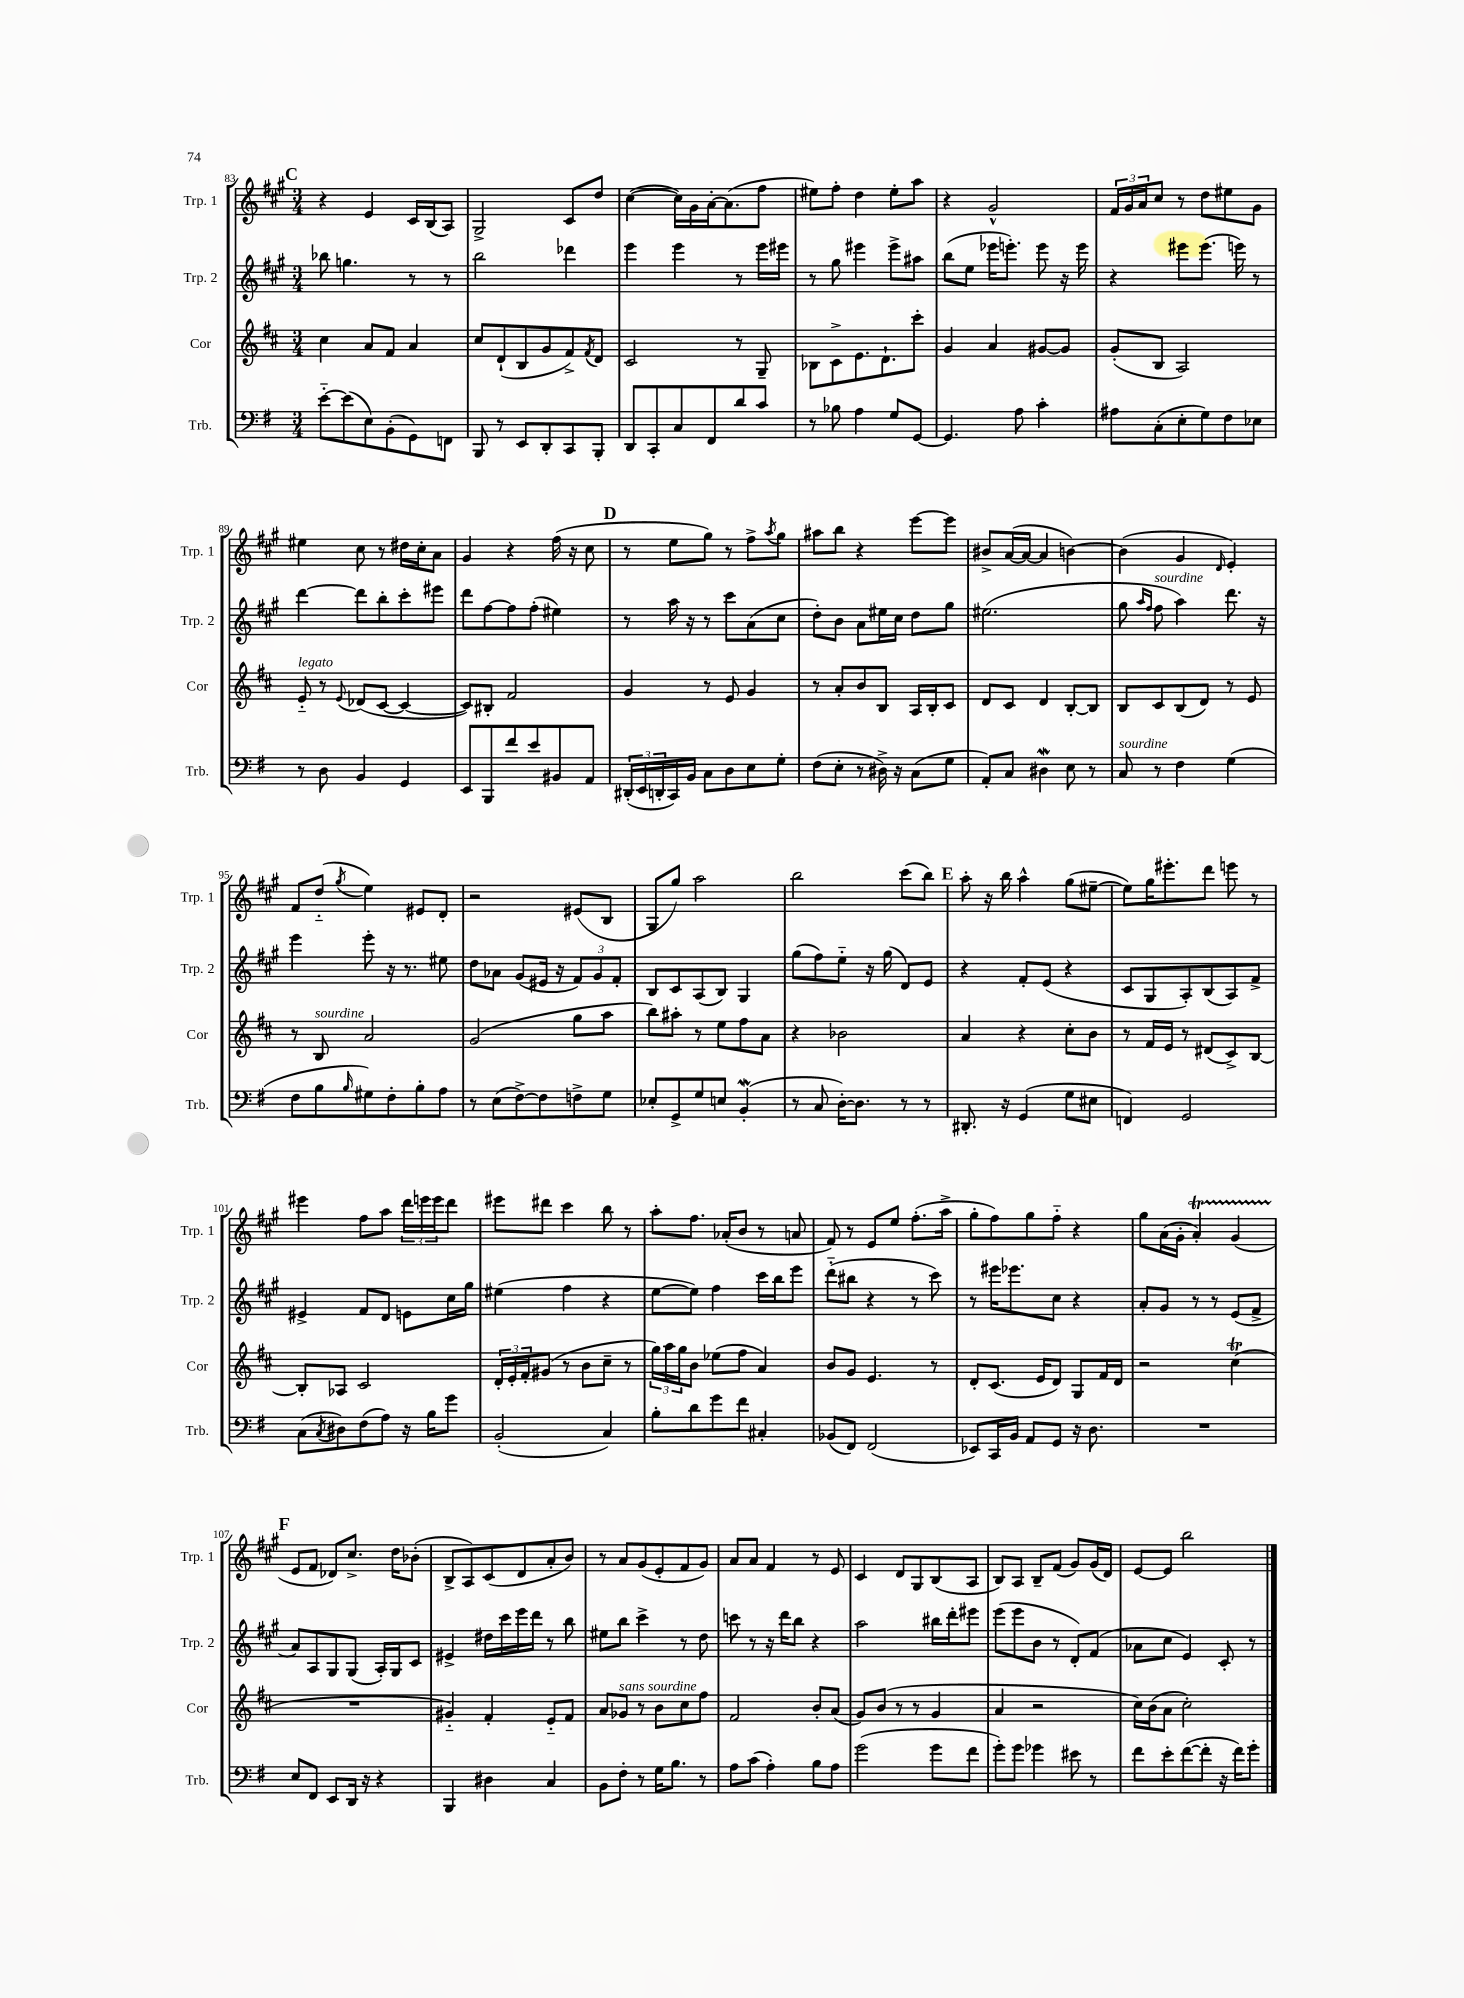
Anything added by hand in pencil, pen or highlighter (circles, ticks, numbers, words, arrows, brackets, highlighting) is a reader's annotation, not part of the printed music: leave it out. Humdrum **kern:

**kern	**kern	**kern	**kern
*staff4	*staff3	*staff2	*staff1
*clefF4	*clefG2	*clefG2	*clefG2
*k[f#]	*k[f#c#]	*k[f#c#g#]	*k[f#c#g#]
*M3/4	*M3/4	*M3/4	*M3/4
[8e'~\L	4cc#\	8bb-\	4r
(8e\]	.	4.gg\	.
8E\)	8a/L	.	4e/
(8BB'\	8f#/J	.	.
8GG\)	4a/	8r	16c#/LL
.	.	.	(16B/J
8FF\J	.	8r	8A/J)
=	=	=	=
8BBB/	8cc#/L	2bb\	2G#^/
8r	(8d`/	.	.
8EE/L	8B/	.	.
8DD'/	8g/	.	.
8CC/	8f#^/)	4ddd-\	8c#/L
.	8qf#/	.	.
8BBB'/J	8d/J	.	8dd/J
=	=	=	=
8DD/L	2c#/	4eee\	([4cc#\
8CC'/	.	.	.
8C/	.	4eee\	16cc#\]LL)
.	.	.	16g#\
8FF#/	.	.	[16a'\J
.	.	.	(8.a\]
8d/	8r	8r	.
8c/J	8G~/	16eee\LL	8ff#\J
.	.	16eee#\JJ	.
=	=	=	=
8r	8B-\L	8r	8ee#\L)
8B-\	8c#^\	8gg#\	8ff#'\J
4A\	8.e\	4eee#\	4dd\
.	8.d`\	.	.
8G/L	.	8eee#^\L	8ee#'\L
[8GG/J	8ccc#'\J	8aa#\J	8aa\J
=	=	=	=
4.GG/]	4g/	(8bb\L	4r
.	.	8ee\J	.
.	4a/	16eee-\LK	2g#^^/
.	.	8.eee'\J)	.
8A\	.	.	.
4c'\	[8g#/L	8eee\	.
.	8g#/]J	16r	.
.	.	16eee\	.
=	=	=	=
8A#\L	(8g'/L	4r	24f#/LL
.	.	.	24g#/
.	.	.	24a/J
(8C'\	8B/J	.	8cc#/J
8E'\	2A/)	8eee#\L	8r
8G\)	.	(8.eee#\J	8dd\L
8F#\	.	.	8ee#\
.	.	16eee\)	.
8E-\J	.	8r	8g#\J
=	=	=	=
8r	8e'~/	[4ddd\	4ee#\
8D\	8r	.	.
.	8qqe/	.	.
4BB/	(8d-/L	8ddd\]L	8cc#\
.	[8c#/J	8bb'\	8r
4GG/	4c#/_	8ccc#'\	16dd#\LL
.	.	.	16cc#'\J
.	.	8eee#\J	8a\J
=	=	=	=
8EE/L	8c#/]L)	8ddd\L	4g#/
8BBB/	8B#'/J	[8ff#\	.
8f#/	2f#/	8ff#\]	4r
8e/	.	(8ff#'\J	.
8BB#/	.	4ee#\)	(16ff#\
.	.	.	16r
8AA/J	.	.	8cc#\
=	=	=	=
(24DD#'/LL	4g/	8r	8r
24EE/	.	.	.
24DD'/	.	.	.
16CC/)	.	16aa\	8ee\L
16BB/JJ	.	16r	.
8C\L	8r	8r	8gg#\J)
8D\	8e/	8ccc#\L	8r
8E\	4g/	(8a\	8ff#^\L
.	.	.	8qaa/
8G'\J	.	8cc#\J	8gg#\J
=	=	=	=
(8F#\L	8r	8dd'\L)	8aa#\L
8E'\J	8a'/L	8b\J	8bb\J
8r	8b/	8a\L	4r
16D#^\)	8B/J	16ee#\L	.
16r	.	16cc#\JJ	.
(8C\L	16A/LL	8dd\L	[8eee\L
.	16B'/J	.	.
8G\J	8c#/J	8gg#\J	8eee\]J
=	=	=	=
8AA'/L)	8d/L	(2.ee#\	8b#^/L
8C/J	8c#/J	.	([16a/L
.	.	.	16a/_JJ
4D#\	4d/	.	4a/]
8E\	[8B'/L	.	[4b\)
8r	8B/]J	.	.
=	=	=	=
8C/	8B/L	8gg#\	(4b\]
.	.	16qqaa/LL	.
.	.	16qqff#/JJ	.
8r	8c#/	8ff#\	.
4F#\	(8B/	4aa\)	4g#/
.	8d/J)	.	.
.	.	.	16qqd/
(4G\	8r	8.ddd\	4e'/)
.	8e/	.	.
.	.	16r	.
=	=	=	=
8F#\L	8r	4eee\	8f#/L
8B\	8B/	.	(8dd'~/J
16qqB/	.	.	8qgg#/
8G#\)	2a/	8eee'\	4ee\)
8F#'\	.	16r	.
.	.	8.r	.
8B'\	.	.	8e#/L
8A\J	.	8ee#\	8d'/J
=	=	=	=
8r	(2g/	8dd\L	2r
(8E\L	.	8a-\J	.
[8F#^\)	.	(8g#/L	.
8F#\]	.	16e#/Jk	.
.	.	16r	.
8F^\	8gg\L	12f#/L)	(8e#/L
.	.	12g#/	.
8G\J	8aa\J	.	8B/J
.	.	12f#'/J	.
=	=	=	=
8E-'/L	8bb\L)	8B/L	8G#/L
8GG^/	8aa#'\J	8c#/	8gg#/J)
8G/	8r	(8A/	2aa\
8E/J	8ee\L	8B/J)	.
(4BB'/	8ff#\	4G#/	.
.	8a\J	.	.
=	=	=	=
8r	4r	(8gg#\L	2bb\
8C/	.	8ff#\)	.
[16D'\LK)	2b-\	8ee'~\J	.
8.D\]J	.	.	.
.	.	16r	.
.	.	(16gg#\	.
8r	.	8d/L)	(8ccc#\L
8r	.	8e/J	8bb\J)
=	=	=	=
8.DD#'/	4a/	4r	8aa'\
.	.	.	16r
16r	.	.	16bb\
(4GG/	4r	8f#'/L	4aa^^\
.	.	(8e/J	.
8G\L	8cc#'\L	4r	(8gg#\L
8E#\J	8b\J	.	[8ee#~\J
=	=	=	=
4FF/)	8r	8c#/L	8ee#\]L)
.	16f#/LL	8G#/	16gg#\K
.	16e/JJ	.	8.eee#'\
2GG/	8r	8A'/)	.
.	(8d#/L	(8B/	8ddd\J
.	8c#^/)	8A/)	8eee\
.	[8B/J	8f#^/J	8r
=	=	=	=
(8C\L	8B'/]L	4e#^/	4eee#\
8qC/	.	.	.
8D#\)	8A-/J	.	.
(8F#\	2c#/	8f#/L	8ff#\L
8A\J)	.	8d/J	8aa\J
16r	.	8e\L	24ddd\LL
.	.	.	24eee\
16B\LK	.	.	.
.	.	.	24eee\J
8g\J	.	16cc#\L	8ddd\J
.	.	16gg#\JJ	.
=	=	=	=
(2BB'/	24d'/LL	(4ee#\	8eee#\L
.	24e'/	.	.
.	24f#'/J	.	.
.	(8g#/J	.	8ddd#\J
.	8r	4ff#\	4ccc#\
.	8b\L	.	.
4C/)	8cc#~\J	4r	8bb\
.	8r	.	8r
=	=	=	=
8B'\L	24gg\LL)	[8ee\L	8aa'\L
.	24aa\	.	.
.	24gg\J	.	.
8d\	8b\J	8ee\]J)	8.ff#\J
8g\	(8ee-\L	4ff#\	.
.	.	.	(16a-'/LK
8f#\J	8ff#\J	.	8b/J
4C#'/	4a/)	16ccc#\LL	8r
.	.	16bb\J	.
.	.	8eee\J	8a/
=	=	=	=
(8BB-/L	8b/L	(8ddd'~\L	8f#/)
8FF#/J)	8g/J	8bb#\J	8r
(2FF#/	4.e/	4r	8e/L
.	.	.	8ee/J
.	.	8r	(8.ff#'\L
.	8r	8ccc#\)	.
.	.	.	16aa^\Jk
=	=	=	=
8EE-/L)	8d'/L	8r	8gg#'\L
16CC/L	(8.c#/J	16eee#\LK	8ff#\)
16BB/JJ	.	8.eee-\	.
8AA/L	.	.	8gg#\
.	16e/LK	.	.
8GG/J	8d/J)	8cc#\J	8ff#'~\J
16r	8G/L	4r	4r
8.D\	.	.	.
.	16f#/L	.	.
.	16d/JJ	.	.
=	=	=	=
2.r	2r	8a'/L	8gg#\L
.	.	8g#/J	(16a\L
.	.	.	16g#'\JJ
.	.	8r	4a'/)
.	.	8r	.
.	(4cc#\	(8e/L	(4g#/
.	.	8f#^/J	.
=	=	=	=
8E/L	2.r	8a/L)	8e/L
8FF#/J	.	8A/	8f#/J
8EE/L	.	8G#/	8d-/L)
16DD/Jk	.	(8G#/J	8.cc#^/J
16r	.	.	.
4r	.	16A'/LL)	.
.	.	16G#/J	16dd\LK
.	.	8c#/J	(8b-'\J
=	=	=	=
4BBB/	4g#'~/)	4e#^/	8B^/L
.	.	.	8A/)
4D#\	4f#'/	16dd#\LL	(8c#/
.	.	16ccc#\	.
.	.	16eee\	8d/
.	.	16ddd\JJ	.
4C/	8e'~/L	8r	8a'/
.	8f#/J	8bb\	8b/J)
=	=	=	=
8BB\L	8a/L	8ee#\L	8r
8F#'\J	8g-/J	8bb\J	8a/L
8r	8r	4ccc#^\	(8g#/
16G\LK	8b\L	.	8e'/
8.B\J	.	.	.
.	8cc#\	8r	8f#/
8r	8ff#\J	8dd\	8g#/J)
=	=	=	=
8A\L	2f#/	8ccc\	8a/L
(8c\J	.	8r	8a/J
4A'\)	.	16r	4f#/
.	.	16ddd\LK	.
.	.	8bb\J	.
8B\L	8b'/L	4r	8r
8A\J	(8a/J	.	8e/
=	=	=	=
(2g\	8g/L)	2aa\	4c#/
.	(8b/J	.	.
.	8r	.	8d/L
.	8r	.	8G#/
8g\L	4g/	16bb#\LL	(8B/
.	.	16ddd'\J	.
8f#\J	.	8eee#\J	8A/J
=	=	=	=
8g'\L)	4a/	(8eee\L	8B/L)
8g\J	.	8eee\	8A/J
4g-\	2r	8b\J	8B~/L
.	.	8r	(8f#/J
8e#\	.	8d'/L)	8g#/L)
8r	.	(8f#/J	(16g#/L
.	.	.	16d/JJ)
=	=	=	=
8f#\L	16cc#\LL)	8a-\L	[8e/L
.	(16b\J	.	.
8e'\	8a\J	8cc#\J	8e/]J
([8f#\	2cc#'\)	4e/)	2bb\
8f#'\]J	.	.	.
16r	.	8c#'/	.
16f#\LK)	.	.	.
8g'\J	.	8r	.
==	==	==	==
*-	*-	*-	*-
